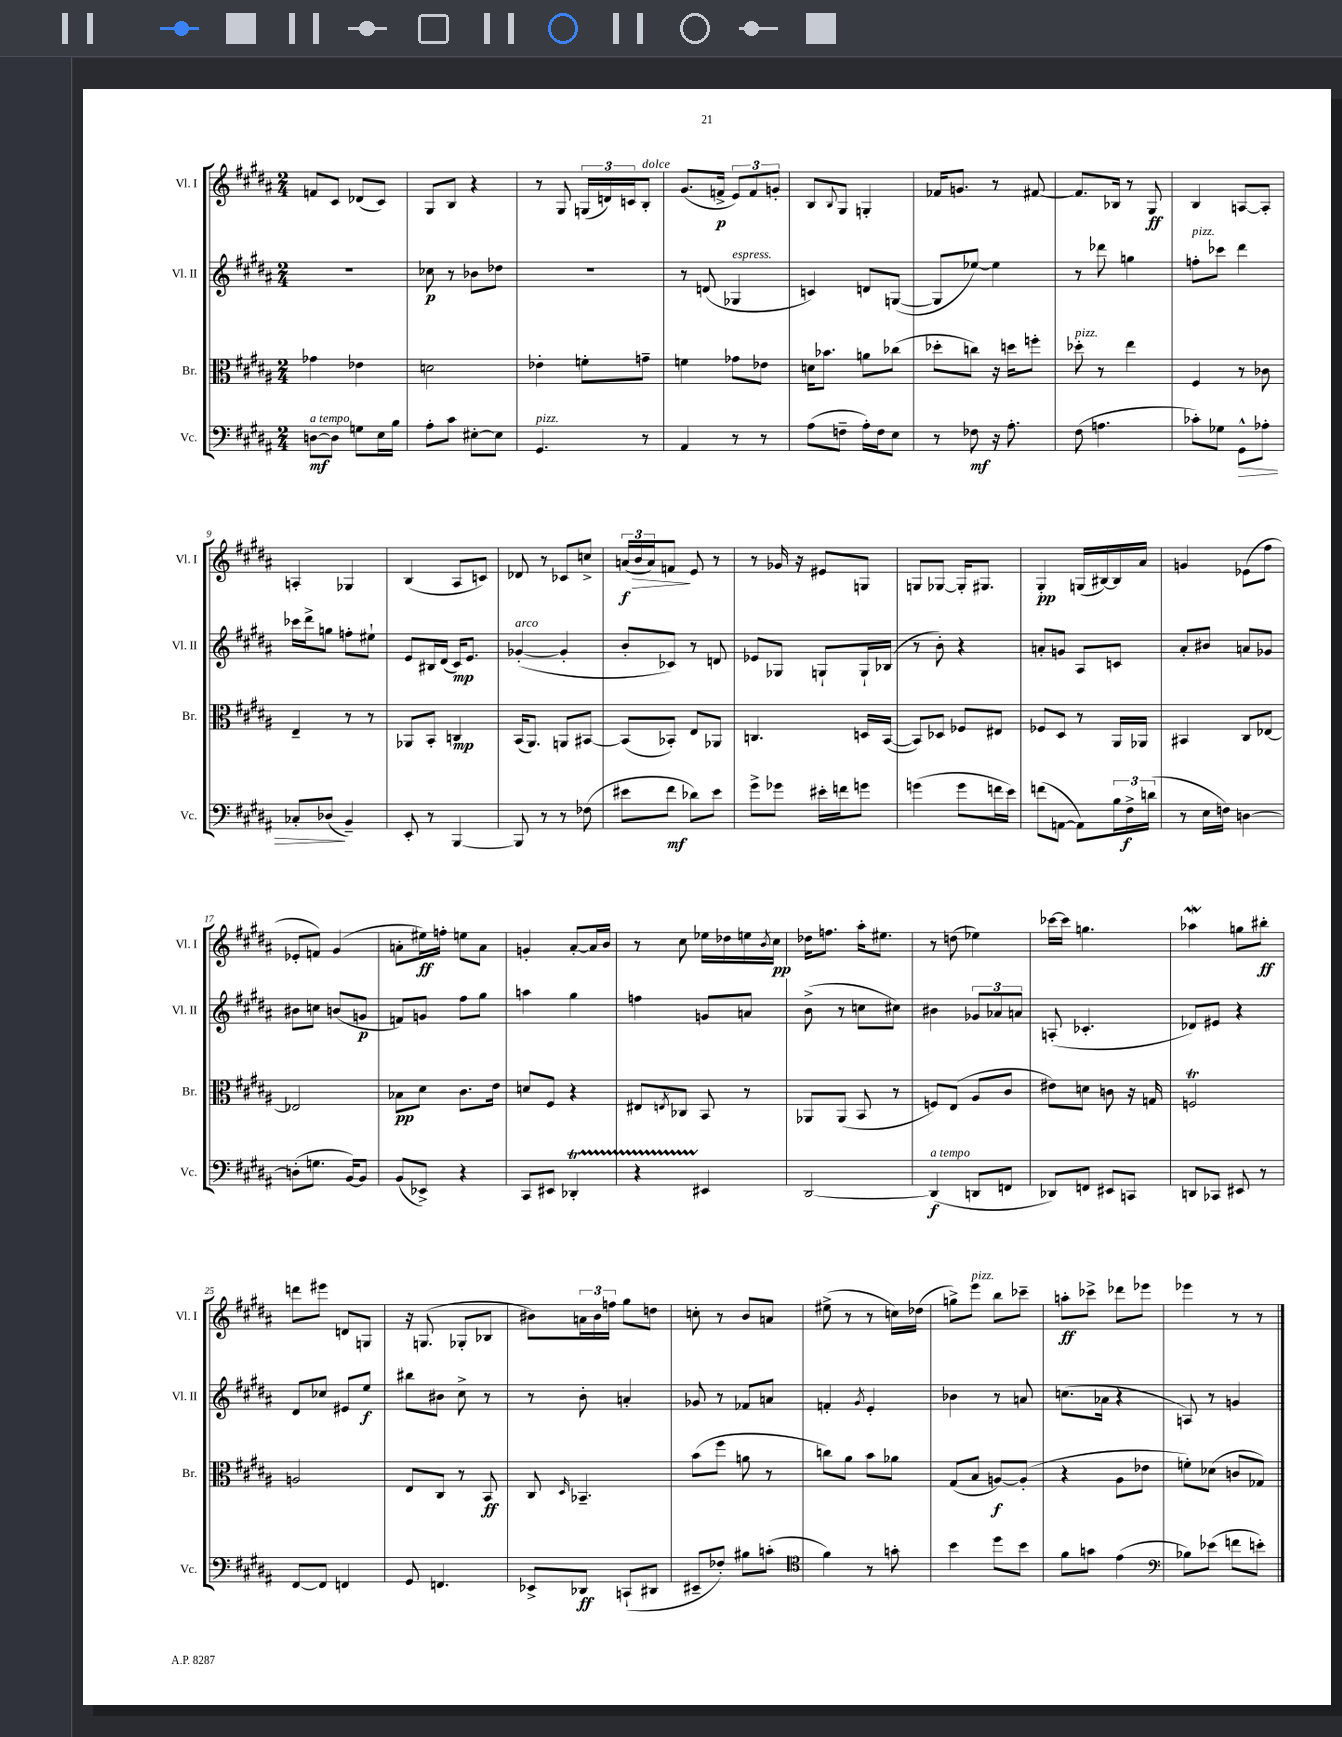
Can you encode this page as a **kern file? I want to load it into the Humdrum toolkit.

**kern	**kern	**kern	**kern
*staff4	*staff3	*staff2	*staff1
*clefF4	*clefC3	*clefG2	*clefG2
*k[f#c#g#d#a#]	*k[f#c#g#d#a#]	*k[f#c#g#d#a#]	*k[f#c#g#d#a#]
*M2/4	*M2/4	*M2/4	*M2/4
[8D\L	4g-\	2r	8f/L
8D\]J	.	.	8c#/J
8G\L	4e-\	.	(8d-/L
16E\L	.	.	8c#/J)
16B\JJ	.	.	.
=	=	=	=
8A#'\L	2d\	8cc-\	8G#/L
8c#\J	.	8r	8B/J
[8E#'\L	.	8b-\L	4r
8E#\]J	.	8dd-\J	.
=	=	=	=
4.GG#/	4e-'\	2r	8r
.	.	.	8G#/
.	8f'\L	.	(24G/LL
.	.	.	24d/)
.	.	.	24c/J
8r	8g~\J	.	8B'/J
=	=	=	=
4AA#/	4f\	8r	(8.g#/L
.	.	(8d/	.
.	.	.	16f^/Jk
8r	8g-\L	4G-/	12e/L)
.	.	.	12f/
8r	8e-\J	.	.
.	.	.	12g'/J
=	=	=	=
(8A#\L	16d\LK	4c/)	8B/L
.	8.b-\J	.	.
.	.	.	8qqB/
8F~\J	.	.	8G#/J
16A#'\LL)	8a\L	8d/L	4G'/
16F\J	.	.	.
8E\J	(8cc-\J	([8G/J	.
=	=	=	=
8r	8dd-'\L	8G/]L	16f-/LK
.	.	.	8.g/J
8F-\	8cc\J)	[8ee-/J)	.
16r	16r	4ee-\]	8r
8.A#'\	16dd\LK	.	.
.	8ff'\J	.	[8f#/
=	=	=	=
(8F#\	8dd-'\	8r	8.f#/]L
4.A\	8r	8ddd-\	.
.	.	.	16B-/Jk
.	4ee\	4gg\	8r
.	.	.	8G#/
=	=	=	=
8c-'\L)	4F#/	8ff'\L	4B/
8G-\J	.	8ccc-\J	.
8GG#^^\L	8r	4ddd#\	[8A/L
8A-'\J	8c-\	.	8A'/]J
=	=	=	=
8C-'/L	4E~/	16ccc-\LL	4A'/
.	.	16ddd#^\J	.
(8D-/J	.	8gg\J	.
4BB~/)	8r	8ff'\L	4G-/
.	8r	8ee#`\J	.
=	=	=	=
8EE'/	8AA-/L	8e/L	(4B/
8r	8BB'/J	16B#/L	.
.	.	(16d#/JJ	.
[4BBB/	4C/	16c#/LK)	8A#/L
.	.	8.e/J	.
.	.	.	8c/J)
=	=	=	=
8BBB/]	(16BB/LK	([4g-'/	8d-/
.	8.AA#/J)	.	.
8r	.	.	8r
8r	8AA/L	4g-'/]	8c-/L
(8F-\	[8BB#/J	.	8cc^/J
=	=	=	=
8e#\L	(8BB#/]L	8b'/L	(24a/LL
.	.	.	24b/
.	.	.	24a/J)
8f#\J	8BB-'/J)	8c-/J)	8f/J
8d-\L)	8E/L	8r	8e/
8e#\J	8AA-/J	8d/	8r
=	=	=	=
8g#^\L	4.C/	8e-/L	8r
8g-\J	.	8G-/J	16g-/
.	.	.	16r
16e#'\LL	.	8G`/L	8e#/L
16f\J	.	.	.
8g\J	16D/LL	16G`/L	8G/J
.	([16BB/JJ	(16B-/JJ	.
=	=	=	=
(4g\	8BB/]L)	8r	8G/L
.	8D-/J	8b'\)	[8G-/J
8g\L	8F-/L	4r	16G-'/]LK
.	.	.	8.G#/J
16f\L	8E#/J	.	.
16e\JJ)	.	.	.
=	=	=	=
(8f\L	8F-/L	8a'/L	4G#'/
[8AA\J	8D#/J	8g/J	.
8AA\]L)	8r	8A#/L	(16G/LL
.	.	.	[16B#/)
24B\L	16AA#/LL	8c/J	16B#/]
24F#^\	.	.	.
.	16AA-/JJ	.	16a#/JJ
(24d\JJ	.	.	.
=	=	=	=
8r	4BB#/	8a#'/L	4g/
16E\LL	.	8b#/J	.
16F\JJ)	.	.	.
[4D\	8C#/L	8a/L	(8e-\L
.	[8E-/J	8g-/J	8ff#\J
=	=	=	=
(8D'\]L	2E-/]	8b#\L	8e-'/L
8.G\J	.	8cc\J	8f/J)
.	.	(8b/L	(4g#/
[16BB/LK)	.	.	.
8BB/]J	.	8g/J	.
=	=	=	=
(8BB/L	8B-\L	8f/L)	8a'\L
8EE-^/J)	8d#\J	8g/J	16ee#\L)
.	.	.	16ff'\JJ
4r	8.c#\L	8ff#\L	8ee\L
.	.	8gg#\J	8a\J
.	16e\Jk	.	.
=	=	=	=
8CC#/L	8d/L	4aa\	4g'/
8EE#/J	8F#/J	.	.
4DD-'/	4r	4gg#\	[8a#'/L
.	.	.	16a#/]L
.	.	.	16b/JJ
=	=	=	=
4r	8E#/L	4ff\	8r
.	8qE/	.	.
.	8C-/J	.	8cc#\
4EE#/	8BB/	8g/L	16ee-\LL
.	.	.	16dd-\
.	8r	8a/J	16ee\
.	.	.	8qb/
.	.	.	16cc#\JJ
=	=	=	=
[2DD#/	8AA-/L	(8b^\	16dd-\LK
.	.	.	8.ff\J
.	(8AA-/J	8r	.
.	8BB/	8cc\L	16aa#'\LK
.	.	.	8.ee#\J
.	8r	8cc#\J)	.
=	=	=	=
(4DD#/]	8F/L)	4b#\	8r
.	(8E/J	.	(8dd\
8DD/L	8A#/L	12g-/L	4ee-\)
.	.	12a-/	.
8FF/J	8c#/J	.	.
.	.	12a/J	.
=	=	=	=
8DD-/L)	8e#\L)	(8A'/	[16ccc-\LL
.	.	.	16ccc-\]JJ
8FF/J	8d\J	4.c-'/	4.gg\
8EE#/L	8c\	.	.
8CC/J	16r	.	.
.	16G/	.	.
=	=	=	=
8DD/L	2F/	8d-/L)	4aa-\
8CC-/J	.	8e#/J	.
8EE#/	.	4r	8gg\L
8r	.	.	8bb#'\J
=	=	=	=
[8FF#/L	2A/	8d#/L	8ddd\L
8FF#/]J	.	8cc-/J	8eee#\J
4FF/	.	8e#/L	8d/L
.	.	8ee/J	8G/J
=	=	=	=
8GG#/	8E/L	8bb#\L	16r
.	.	.	(8.G/
4.FF/	8C#/J	8b#\J	.
.	8r	8cc#^\	8G-'/L
.	8BB/	8r	8B-/J
=	=	=	=
8EE-^/L	8C#/	8r	8b#\L)
.	16qqD#/	.	.
8DD-/J	4.BB-~/	8b'\	24a\L
.	.	.	24b#\
.	.	.	24ff\JJ
(8CC`/L	.	4a'/	8gg#\L
8DD#/J	.	.	8dd\J
=	=	=	=
8EE#~/L	(8b\L	8g-/	8cc'\
8F-'/J)	8ff#\J	8r	8r
8B#\L	8a\	8f-/L	8b/L
(8c'\J	8r	8a/J	8a/J
=	=	=	=
*clefC4	*	*	*
4f#\)	8cc\L)	4f'/	(8ee#^\
.	8a#\J	.	8r
.	.	8qg#/	.
8r	8b\L	4e'/	8r
8g'\	8a-\J	.	16cc\LL)
.	.	.	(16dd-\JJ
=	=	=	=
4b\	(8G#/L	4b-\	8gg^\L)
.	8B/J	.	8eee\J
8dd#\L	[8A/L)	8r	8bb\L
8b\J	(8A'/]J	8a/	8ccc-~\J
=	=	=	=
8f#\L	4r	(8.cc\L	8aa'\L
8g\J	.	.	8ccc-^\J
.	.	16a-\Jk	.
(4e\	8A#\L	4r	8ddd-\L
.	8e-\J	.	8eee-\J
=	=	=	=
*clefF4	*	*	*
8B-\L)	8f'\L)	8A/)	4eee-\
(8e-\J	(8d-\J	8r	.
8f\L	8c/L	4g/	8r
8e'\J)	8G-/J)	.	8r
==	==	==	==
*-	*-	*-	*-
